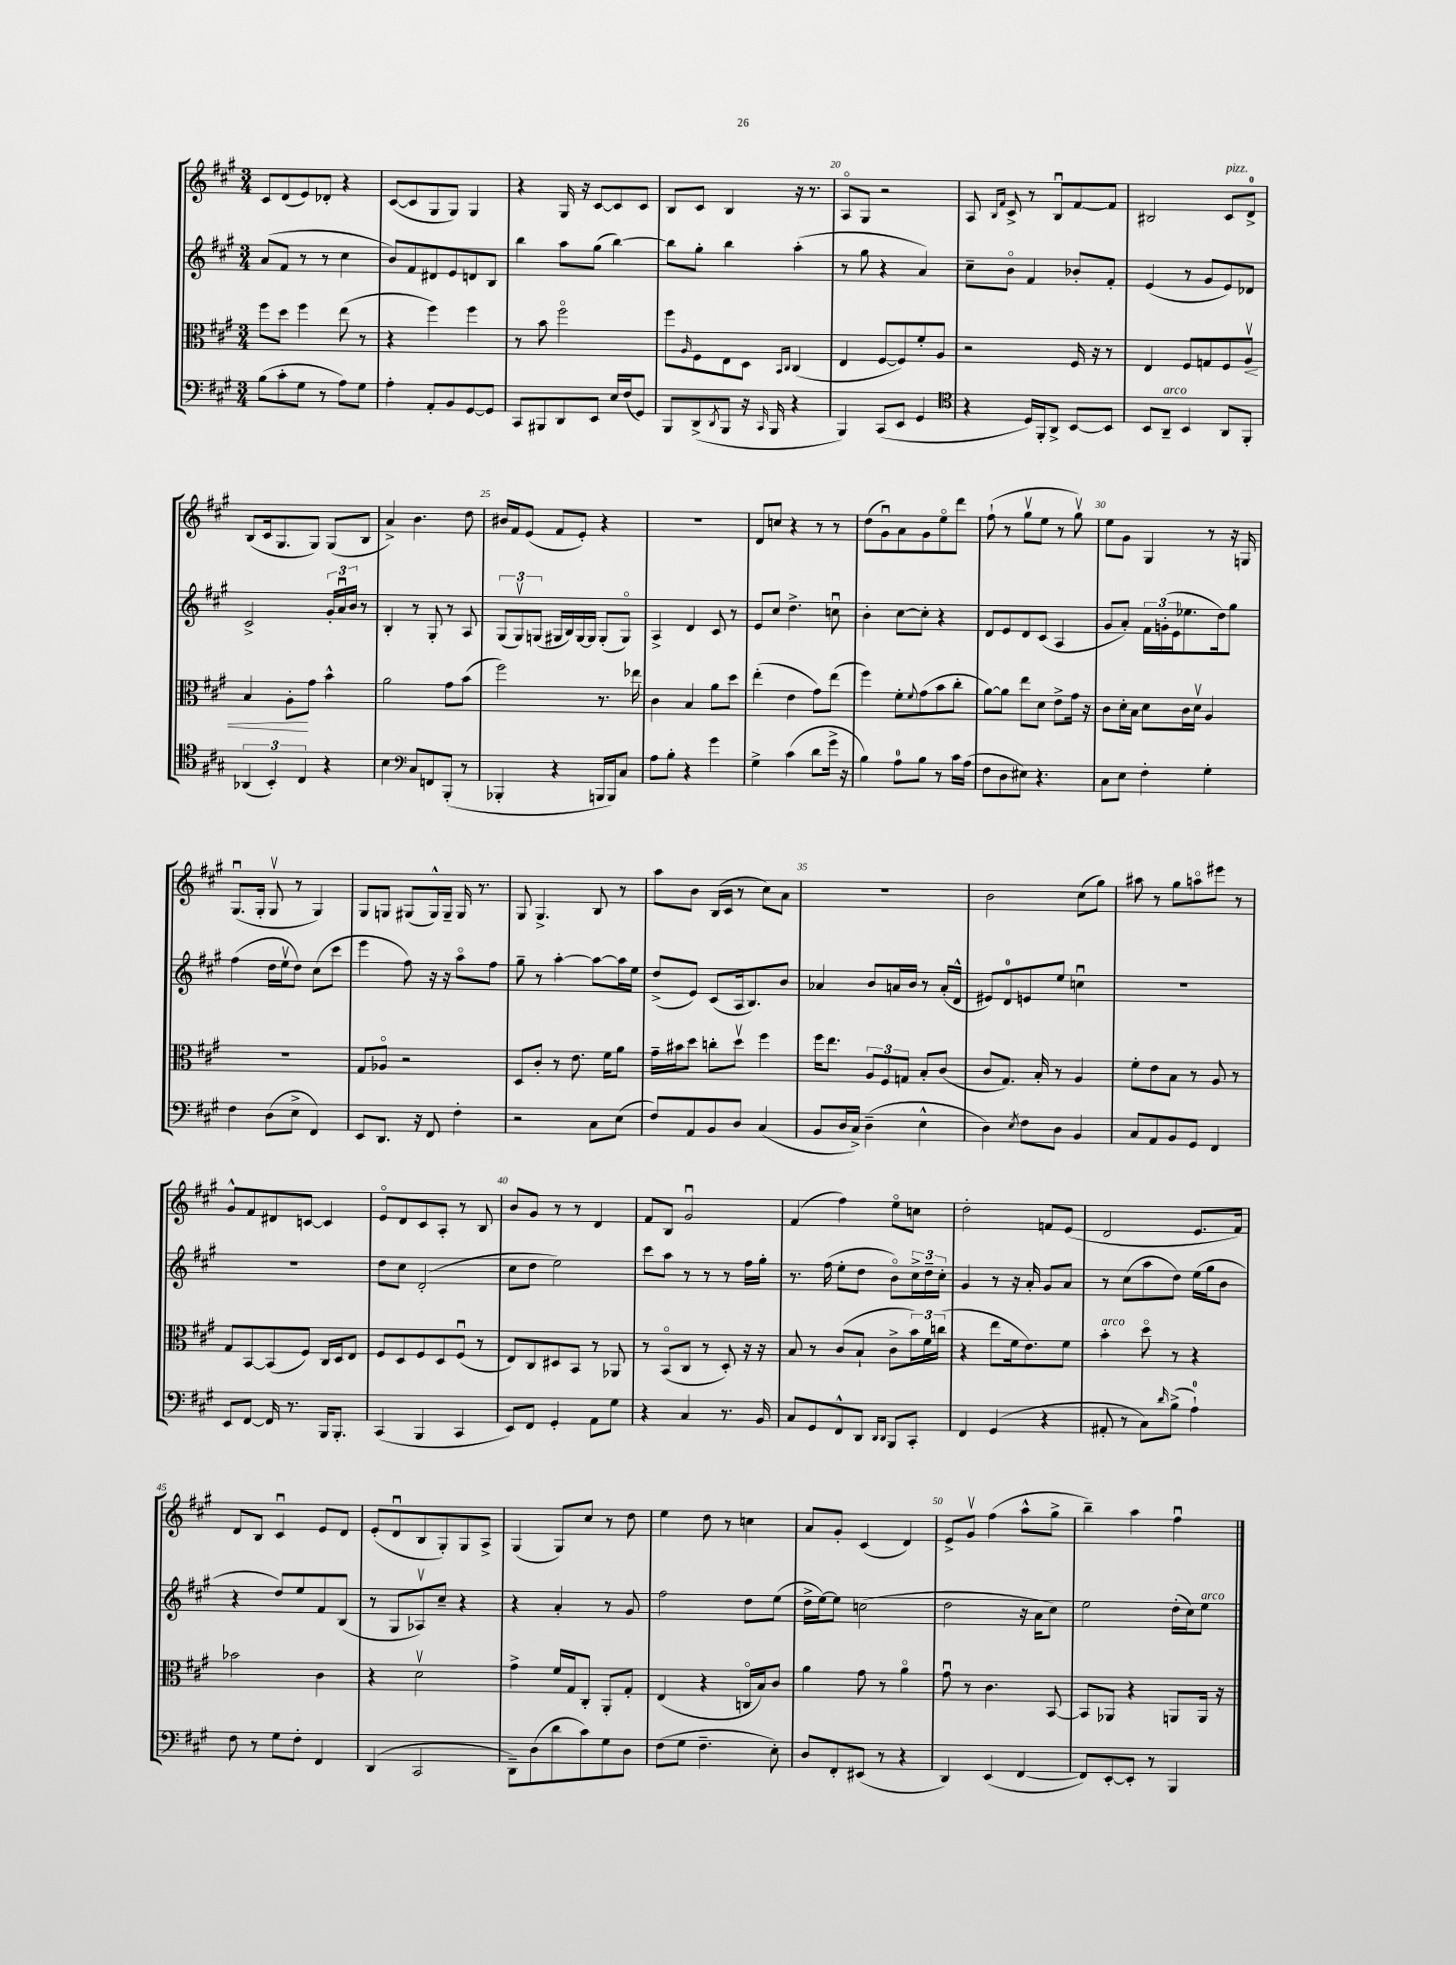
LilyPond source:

<<
\new StaffGroup <<
\new Staff = "s0" {
    \clef treble \key a \major \numericTimeSignature \time 3/4
    cis'8 d'8( e'8) des'8-. r4 |
    cis'8~( cis'8 gis8 gis8) gis4 |
    r4 gis16 r16 cis'8~ cis'8 cis'8 |
    b8 cis'8 b4 r16 r8. |
    a8\flageolet gis8 r2 |
    a8 \grace { b16 fis'16 } cis'8-> r8 b8\downbow fis'8~ fis'8 |
    bis2 cis'8^\markup { \italic "pizz." } d'8-0-> |
    b8( cis'16 gis8. gis8) gis8( b8 |
    a'4->) b'4. d''8 |
    bis'16 fis'16 e'8( fis'8 e'8-.) r4 |
    R2. |
    d'8 c''8 r4 r8 r8 |
    d''8( gis'8\downbow) a'8 gis'8 e''8\flageolet d'''8 |
    fis''8-!( r8 gis''8\upbow e''8 r8 gis''8\upbow) |
    e''8 gis'8 gis4 r8 r16 g16 |
    gis8.\downbow( gis16-. gis8\upbow r8 gis4) |
    gis8 g8 gis8( gis16-^) gis16-- gis16 r8. |
    gis8 gis4.-> b8 r8 |
    a''8 b'8 b16( cis'16 r8 cis''8) a'8 |
    R2. |
    b'2 cis''8( gis''8) |
    ais''8 r8 gis''8 a''8\flageolet eis'''8 r8 |
    gis'8-^ fis'8 dis'8 c'8~ c'4 |
    e'8\flageolet d'8 cis'8 a8-. r8 b8 |
    b'8 gis'8 r8 r8 d'4 |
    fis'8 b8 gis'2\downbow |
    fis'4( fis''4) e''8\flageolet c''8 |
    d''2-. f'8 e'8( |
    d'2 e'8. fis'16) |
    d'8 b8 cis'4\downbow e'8 d'8 |
    e'8-.( d'8\downbow b8 gis8-.) gis8 a8-> |
    gis4( gis8) cis''8 r8 d''8 |
    e''4 d''8 r8 c''4 |
    a'8 gis'8-. cis'4( d'4) |
    e'8-> gis'8\upbow fis''4( a''8-^ gis''8-> |
    b''4--) a''4 fis''4\downbow \bar "|." |
}
\new Staff = "s1" {
    \clef treble \key a \major \numericTimeSignature \time 3/4
    a'8( fis'8 r8 r8 cis''4 |
    b'8) fis'8 dis'8 e'8 d'8 b8 |
    b''4 a''8 gis''8( b''4~) |
    b''8 gis''8-. b''4 a''4-.( |
    r8 gis''8 r4 a'4) |
    cis''8-- b'8\flageolet fis'4 bes'8-. fis'8-. |
    e'4( r8 gis'8 e'8) des'8 |
    cis'2-> \tuplet 3/2 { gis'16-. a'16\downbow b'16 } r8 |
    b4-. r8 gis8-. r8 a8 |
    \tuplet 3/2 { gis8( gis8\upbow) g8( } gis16 b16) gis16~ gis16 gis8-.( gis8\flageolet) |
    a4-> d'4 cis'8 r8 |
    e'8 cis''8 d''4.-> c''8\downbow |
    b'4-. cis''8~ cis''8-. r4 |
    d'8 e'8 d'8 cis'8( a4 |
    gis'8 a'8-.) \tuplet 3/2 { fis'16 g'16-.( e'16 } ees''8. d''16) gis''8 |
    fis''4( d''16 e''16\upbow d''8) cis''8( cis'''8 |
    e'''4 fis''8) r16 r16 a''8\flageolet fis''8 |
    gis''8-- r8 a''4~-. a''8~ a''16 e''16 |
    d''8->( e'8) cis'8( a16 b8.) b'8 |
    aes'4 b'8 a'16 b'16 r8 a'16-.( d'16-^ |
    eis'8) d'8-0 e'8 e''8 c''4\downbow |
    R2. |
    R2. |
    d''8 cis''8 d'2-.( |
    cis''8 d''8 e''2) |
    cis'''8 a''8 r8 r8 r8 fis''16 gis''16-. |
    r8. fis''16( e''8-. d''8 b'8\flageolet) \tuplet 3/2 { cis''16-> d''16-- cis''16-. } |
    gis'4 r8 r16 a'16-. gis'8 a'8 |
    r8 cis''8( a''8 d''8) e''16( gis''16 b'8 |
    r4 d''8) e''8 fis'8 b8( |
    r8 gis8 aes8\upbow) cis''8-- r4 |
    r4 a'4-. r8 gis'8 |
    fis''2 d''8 e''8( |
    d''16-> e''16~) e''8 c''2( |
    d''2 r16 a'16 cis''8) |
    e''2 d''16-.( cis''16) e''8^\markup { \italic "arco" } \bar "|." |
}
\new Staff = "s2" {
    \clef alto \key a \major \numericTimeSignature \time 3/4
    fis''8 d''8 fis''4 e''8( r8 |
    r4 fis''4) fis''4 |
    r8 b'8 fis''2\flageolet |
    fis''8 \grace { a16 } fis8 e8 d8 \grace { b,16 cis16 } cis4( |
    e4 fis8~ fis8) fis'8-. a8 |
    r2 fis16 r16 r8 |
    e4 fis8 g8 fis8 a8\upbow\< |
    b4 a8-.\! gis'8 b'4-^ |
    a'2 gis'8 b'8( |
    fis''2) r8. ees''16 |
    cis'4 b4 a'8 d''8 |
    e''4-.( e'4 gis'8) e''8( |
    fis''4) fis'8-. \appoggiatura { fis'8 } gis'8( b'8 cis''8-. |
    a'8~) a'8 e''8 d'8 e'8-> gis'16 r16 |
    cis'8 d'16-. b16 d'8 cis'16 d'16\upbow a4 |
    R2. |
    gis8 aes8\flageolet r2 |
    d8 cis'8-. r8 e'8. fis'16 a'8 |
    gis'16-- bis'16 d''8 c''8-. d''8\upbow fis''4 |
    fis''16 e''8. \tuplet 3/2 { a8 fis8 g8 } b8-. cis'8( |
    cis'8 gis8.) b16-. r8 a4 |
    fis'8-. e'8 b8 r8 a8 r8 |
    gis8 b,8~ b,8( fis8) cis16 d16 e8 |
    fis8 d8 fis8 d8 fis8\downbow( r8 |
    e8) cis8 dis8 b,8 r8 aes,8 |
    r8 b,8\flageolet( cis8 r8 d8-.) r16 r16 |
    b8 r8 cis'8( b8-! cis'8-> \tuplet 3/2 { b'16) fis'16 c''16( } |
    r4 e''8 fis'16 e'8.) fis'8 |
    b'4-.^\markup { \italic "arco" } d''8\flageolet r8 r4 |
    bes'2 cis'4 |
    r4 d'2\upbow |
    gis'4-> fis'16 gis16 cis8-. a,8-. gis8-. |
    e4( r4 c16\flageolet b16) cis'8 |
    a'4 gis'8 r8 a'4\flageolet |
    gis'8\downbow r8 cis'4. b,8~ |
    b,8 aes,8 r4 a,8 a,16 r16 \bar "|." |
}
\new Staff = "s3" {
    \clef bass \key a \major \numericTimeSignature \time 3/4
    b8( cis'8-. gis8 r8 a8) gis8 |
    a4-. a,8-. b,8 gis,8~ gis,8 |
    cis,8 bis,,8 d,8 e,8 e16 fis16( gis,8) |
    b,,8 d,8->( \acciaccatura { d,8 } b,,8 r16 \grace { cis,16 } b,,16 r4 |
    b,,4) cis,8( e,8 gis,4 |
    \clef tenor r4 d16) fis,16-. a,8-> b,8~ b,8 |
    b,8 a,8--^\markup { \italic "arco" } b,4 a,8 fis,8-. |
    \tuplet 3/2 { aes,4( b,4-.) cis4 } r4 |
    b4 \clef bass cis8 f,8 b,,8-.( r8 |
    bes,,4-. r4 b,,16 b,,16) cis8 |
    a8 b8-. r4 gis'4 |
    gis4-> cis'4( d'8 gis'16-> r16 |
    b4) a8-0 b8 r8 cis'16 a16( |
    fis8 d8 eis8) r4. |
    cis8 e8 fis4-. gis4-. |
    fis4 d8( e8-> fis,4) |
    e,8 d,8. r16 fis,8 fis4-. |
    r2 cis8 e8( |
    fis8) a,8 b,8 d8 cis4( |
    b,8 d16 cis16->) d4--( e4-^ |
    d4) \acciaccatura { e8 } fis8 d8 b,4 |
    cis8 a,8 b,8 gis,8 fis,4 |
    e,8 fis,8~ fis,16 r8. b,,16 b,,8.-. |
    cis,4( b,,4 cis,4 |
    e,8) fis,8 gis,4-. a,8 gis8 |
    r4 cis4 r8. b,16 |
    cis8 gis,8 fis,8-^ d,8 \grace { d,16 d,16 } b,,8 cis,8-. |
    fis,4 gis,4( r4 |
    ais,8-. r8 cis8) \grace { d'16 } b8->( a4-0-!) |
    fis8 r8 gis8 fis8-. fis,4 |
    d,4( cis,2 |
    d,8--) d8( d'8 cis'8) gis8 d8 |
    fis8( gis8 fis4.-- e8-.) |
    d8 fis,8-. eis,8( r8 r4 |
    d,4) e,4( fis,4~ |
    fis,8) e,8~-. e,8-. r8 b,,4 \bar "|." |
}
>>
>>
\layout { \context { \Score currentBarNumber = #16 \override BarNumber.break-visibility = ##(#f #t #t) barNumberVisibility = #(every-nth-bar-number-visible 5) } }
